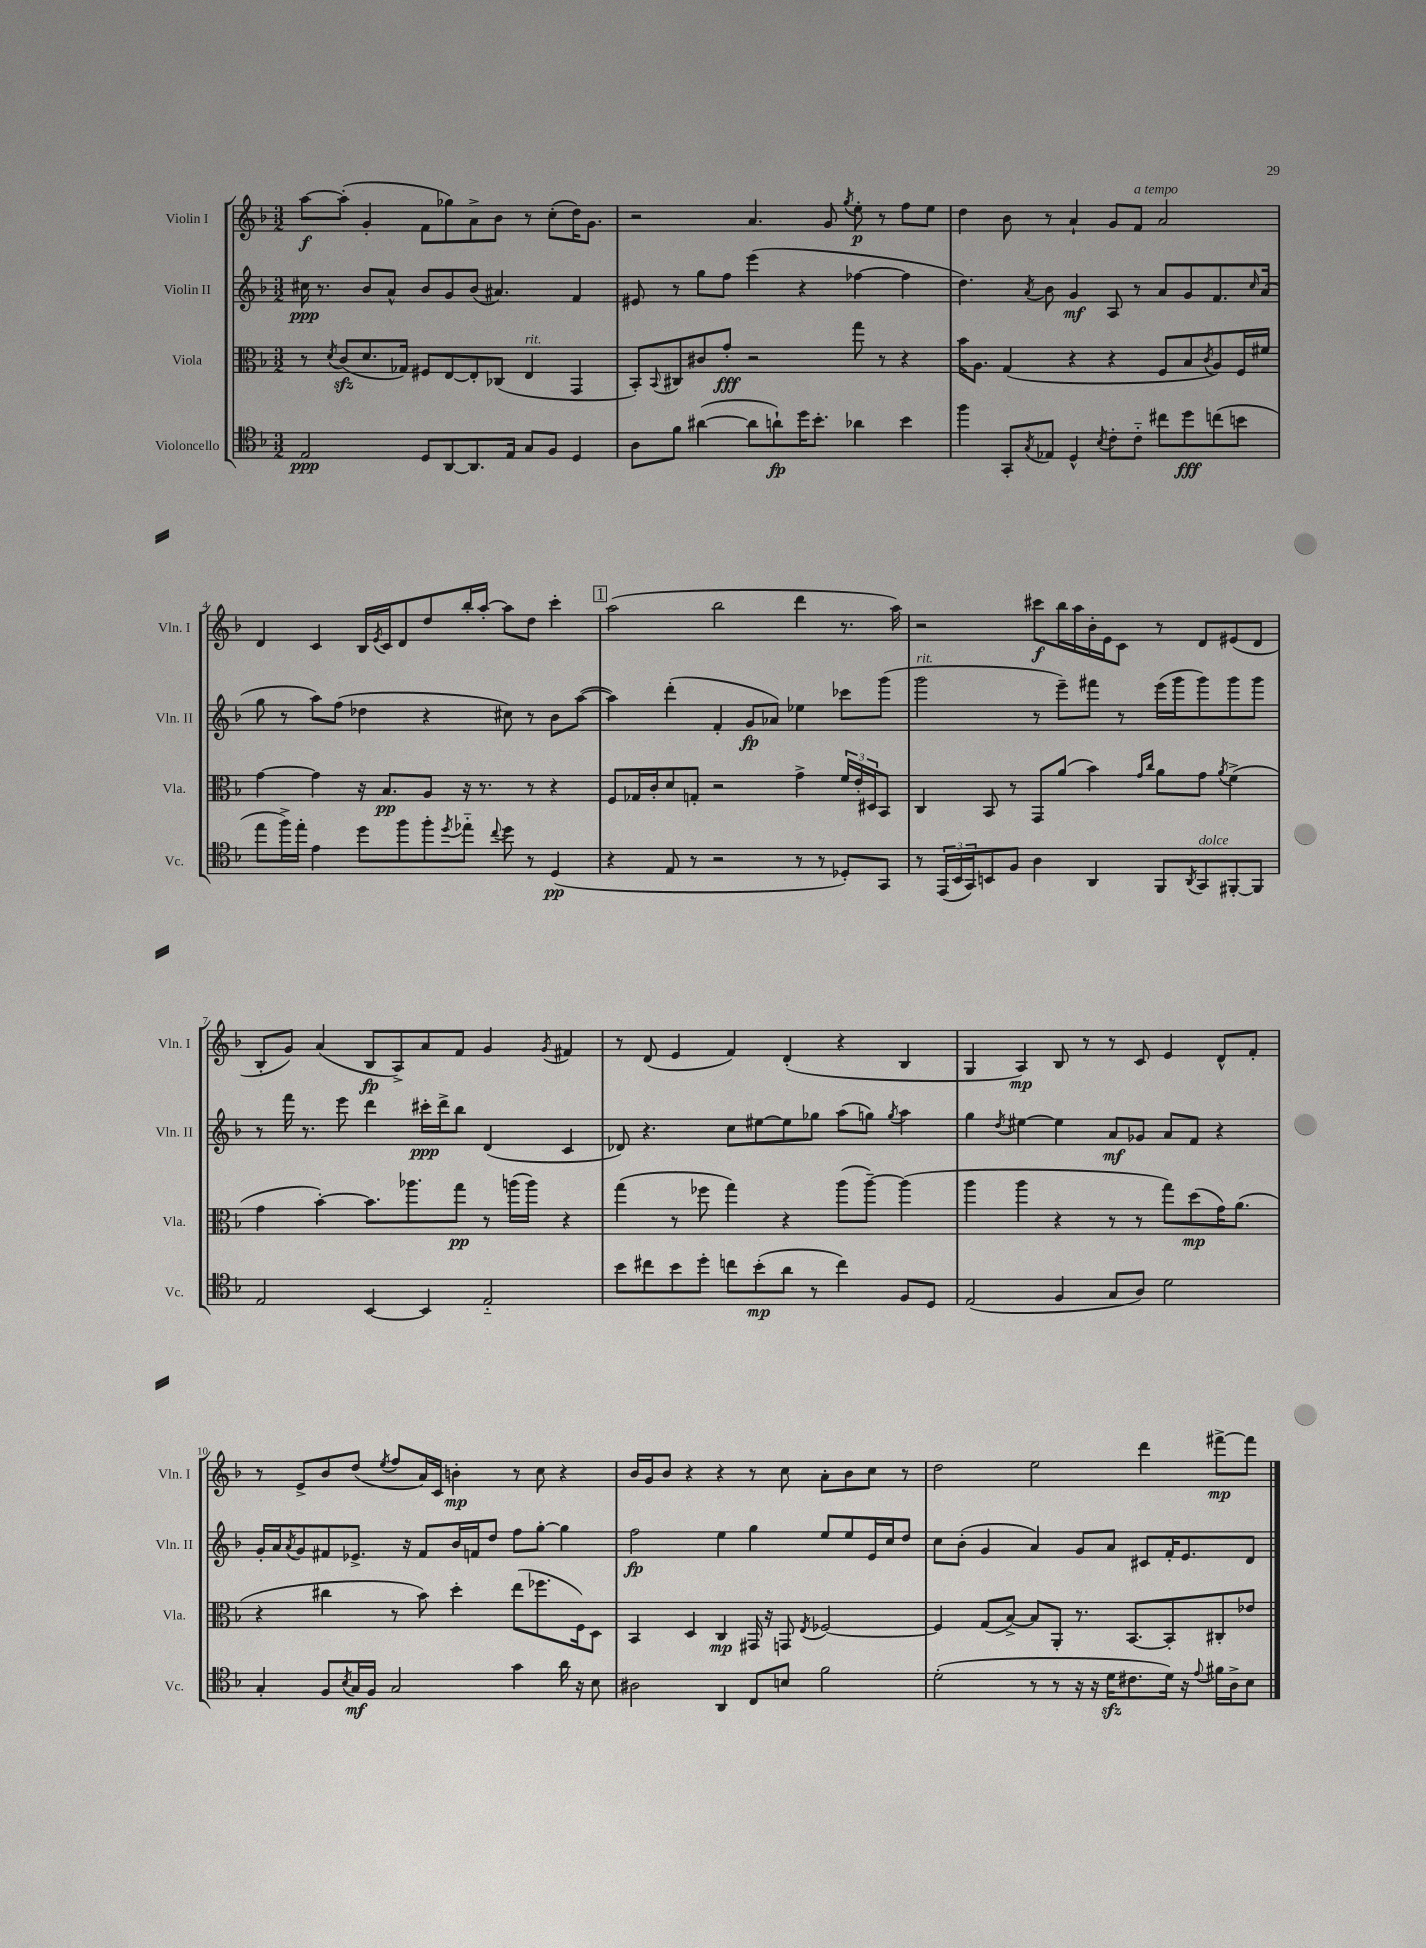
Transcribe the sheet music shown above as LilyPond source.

<<
\new StaffGroup <<
\new Staff = "s0" \with { instrumentName = "Violin I" shortInstrumentName = "Vln. I" } {
    \clef treble \key f \major \numericTimeSignature \time 3/2
    a''8~\f a''8-.( g'4-. f'8 ges''8) a'8-> bes'8 r8 c''8-.( d''16) g'8. |
    r2 a'4. g'8 \acciaccatura { g''8 } e''8-.\p r8 f''8 e''8 |
    d''4 bes'8 r8 a'4-! g'8 f'8^\markup { \italic "a tempo" } a'2 |
    d'4 c'4 bes16 \acciaccatura { e'8 } c'16 d'8 d''8 bes''16-. a''16~-. a''8 d''8 c'''4-. |
    \mark \markup { \box "1" } a''2( bes''2 d'''4 r8. a''16) |
    r2 cis'''8\f bes''16 a''16 bes'16-. e'16 c'8 r8 d'8 eis'8( d'8 |
    bes8-. g'8) a'4( bes8\fp a8->) a'8 f'8 g'4 \acciaccatura { g'8 } fis'4 |
    r8 d'8( e'4 f'4) d'4-.( r4 bes4 |
    g4 a4\mp) bes8 r8 r8 c'8 e'4 d'8-^ f'8-. |
    r8 e'8-> bes'8 d''8( \acciaccatura { e''8 } f''8 a'16) c'16 b'4-.\mp r8 c''8 r4 |
    bes'16 g'16 bes'8 r4 r4 r8 c''8 a'8-. bes'8 c''8 r8 |
    d''2 e''2 d'''4 fis'''8~->\mp fis'''8 \bar "|." |
}
\new Staff = "s1" \with { instrumentName = "Violin II" shortInstrumentName = "Vln. II" } {
    \clef treble \key f \major \numericTimeSignature \time 3/2
    cis''16\ppp r8. bes'8 a'8-^ bes'8 g'8 bes'8( ais'4.) f'4 |
    eis'8 r8 g''8 f''8 e'''4( r4 fes''4~ fes''4 |
    d''4.) \acciaccatura { a'8 } bes'8 g'4\mf a8 r8 a'8 g'8 f'8. \grace { c''16 } a'16( |
    g''8 r8 a''8) f''8( des''4 r4 cis''8) r8 bes'8 a''8~( |
    \mark \markup { \box "1" } a''4) d'''4-.( f'4-. g'8\fp aes'8) ees''4 ces'''8 g'''8( |
    g'''2^\markup { \italic "rit." } r8 e'''8--) fis'''8 r8 e'''16( g'''16 g'''8) g'''8 g'''8 |
    r8 f'''16 r8. e'''8 d'''4 cis'''16-.\ppp d'''16-> bes''8 d'4( c'4 |
    des'8) r4. c''8 eis''8~ eis''8 ges''8 a''8( g''8) \acciaccatura { g''8 } a''4 |
    g''4 \acciaccatura { d''8 } eis''4~ eis''4 a'8\mf ges'8 a'8 f'8 r4 |
    g'16-. a'16 \acciaccatura { a'8 } g'8 fis'8 ees'8.-> r16 fis'8 bes'16 f'16 d''8 f''8 g''8~-. g''4 |
    f''2\fp e''4 g''4 e''8 e''8 e'16 c''16 d''8 |
    c''8 bes'8-.( g'4 a'4) g'8 a'8 cis'8 f'16-. e'8. d'8 \bar "|." |
}
\new Staff = "s2" \with { instrumentName = "Viola" shortInstrumentName = "Vla." } {
    \clef alto \key f \major \numericTimeSignature \time 3/2
    r8 \acciaccatura { d'8 } c'8\sfz( d'8. ges16) fis8 e8~ e8-. ces8( e4^\markup { \italic "rit." } g,4 |
    bes,8-.) \appoggiatura { bes,8 } cis8 cis'8 g'8-.\fff r2 g''8 r8 r4 |
    bes'16 a8. g4( r4 r4 f8 bes8 \acciaccatura { c'8 } a8) f16 fis'16 |
    g'4~ g'4 r16 bes8.\pp a8 r16 r8. r8 r4 |
    \mark \markup { \box "1" } f8 ges16 c'16-. d'8 g8-. r2 g'4-> \tuplet 3/2 { f'16 e'16-. dis16 } bes,8 |
    c4 bes,8 r8 g,8 a'8( bes'4) \grace { g'16 c''16 } a'8 g'8 \acciaccatura { a'8 } f'4->( |
    g'4 bes'4~-.) bes'8. aes''8. g''8\pp r8 a''16( a''16) r4 |
    g''4( r8 fes''8 g''4) r4 a''8( a''8~--) a''4( |
    a''4 a''4 r4 r8 r8 g''8) d''8\mp( g'16) a'8.( |
    r4 cis''4 r8 bes'8) d''4-. e''8( fes''8. f16) d8 |
    bes,4 d4 c4\mp gis,16 r16 g,8 \acciaccatura { e8 } fes2~ |
    fes4 g8( bes8~->) bes8 a,8-. r8. bes,8.~ bes,8-. cis8-. ees'8 \bar "|." |
}
\new Staff = "s3" \with { instrumentName = "Violoncello" shortInstrumentName = "Vc." } {
    \clef tenor \key f \major \numericTimeSignature \time 3/2
    e2\ppp d8 a,8~ a,8. e16 g8 f8 d4 |
    a8 f'8 ais'4~( ais'8 a'8-!\fp) d''16 bes'8.-. aes'4 bes'4 |
    f''4 g,8-. \acciaccatura { g8 } ees8 d4-^ \acciaccatura { bes8 } c'8-. c'8-_ cis''8 d''8\fff c''8( b'8 |
    e''8 f''16->) e''16-. e'4 d''8 f''8 f''8-. \acciaccatura { d''8 } ees''8-_ \appoggiatura { c''8 } d''8 r8 d4\pp( |
    \mark \markup { \box "1" } r4 e8 r8 r2 r8 r8 des8-.) g,8 |
    r8 \tuplet 3/2 { e,16( bes,16 g,16) } b,8 f8 a4 a,4 f,8 \acciaccatura { a,8 } g,8^\markup { \italic "dolce" } fis,8~-. fis,8 |
    e2 bes,4~ bes,4 e2-_ |
    bes'8 cis''8 bes'8 d''8-. c''8 bes'8-.\mp( a'8 r8 c''4) f8 d8 |
    e2( f4 g8 a8) d'2 |
    g4-. f8 \acciaccatura { bes8 } g16\mf f16 g2 g'4 a'16 r16 bes8 |
    ais2 a,4 c8 b8 f'2 |
    d'2-.( r8 r8 r16 r16 d'16\sfz cis'8. d'16) r16 \appoggiatura { e'8 } fis'16 a16-> bes8 \bar "|." |
}
>>
>>
